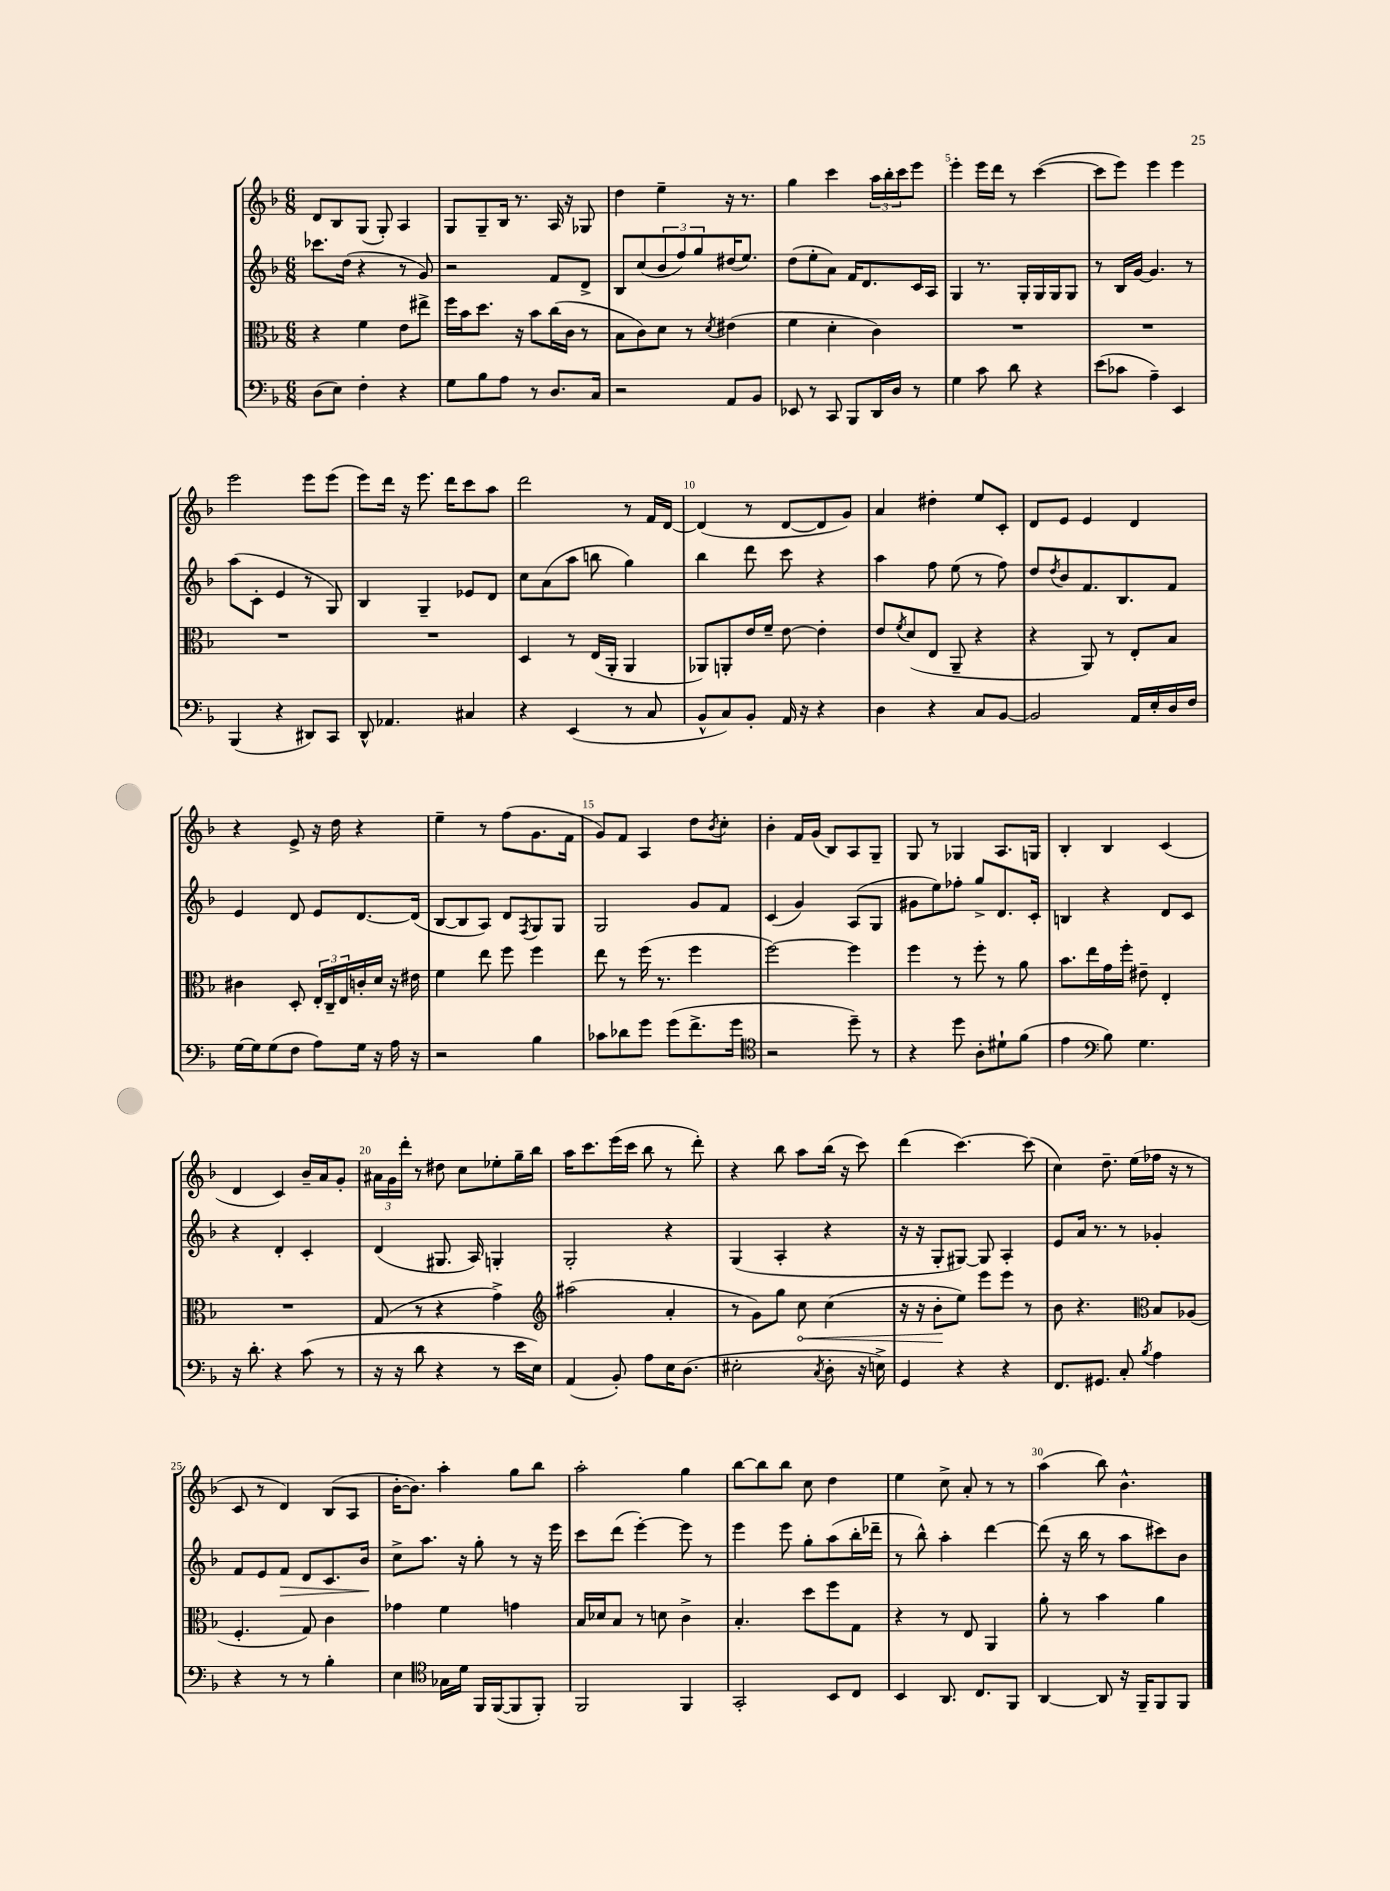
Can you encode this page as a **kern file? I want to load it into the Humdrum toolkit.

**kern	**kern	**kern	**kern
*staff4	*staff3	*staff2	*staff1
*clefF4	*clefC3	*clefG2	*clefG2
*k[b-]	*k[b-]	*k[b-]	*k[b-]
*M6/8	*M6/8	*M6/8	*M6/8
(8D	4r	8.ccc-	8d
8E)	.	.	8B-
.	.	(16dd	.
4F'	4f	4r	(8G
.	.	.	8G')
4r	8e	8r	4A
.	8ee#^	8g)	.
=	=	=	=
8G	16ff	2r	8G
.	16b-	.	.
8B-	8.dd	.	8G~
8A	.	.	16B-
.	16r	.	8.r
8r	8b-	.	.
8.D	(16cc	8f	16A
.	16c	.	16r
.	8r	8d^	8G-
16C	.	.	.
=	=	=	=
2r	8B-	8B-	4dd
.	8c)	(8cc	.
.	8d	12b-	4ee~
.	.	12ff)	.
.	8r	.	.
.	.	12gg	.
.	8qd	.	.
8AA	(4e#	(16dd#	16r
.	.	8.ee)	8.r
8BB-	.	.	.
=	=	=	=
8EE-	4f	(8dd	4gg
8r	.	8ee'	.
8CC	4d'	8a)	4ccc
8BBB-	.	16f	.
.	.	8.d	.
16DD	4c)	.	24aa
.	.	.	24bb-'
16D	.	.	.
.	.	.	24ccc
8r	.	16c	8eee
.	.	16A	.
=	=	=	=
4G	2.r	4G	4eee'
8c	.	8.r	16eee
.	.	.	16ddd
8d	.	.	8r
.	.	16G'	.
4r	.	16G	([4ccc
.	.	16G	.
.	.	8G	.
=	=	=	=
(8e	2.r	8r	8ccc]
8c-	.	16B-	8eee)
.	.	[16g	.
4A~)	.	4.g]	4eee
4EE	.	.	4eee
.	.	8r	.
=	=	=	=
(4BBB-	2.r	(8aa	2eee
.	.	8c'	.
4r	.	4e	.
8DD#)	.	8r	8eee
8CC	.	8G)	(8eee
=	=	=	=
8DD^^	2.r	4B-	8eee)
4.AA-	.	.	16ddd
.	.	.	16r
.	.	4G~	8.eee
.	.	.	16ddd
4C#	.	8e-	8ccc
.	.	8d	8aa
=	=	=	=
4r	4D	8cc	2ddd
.	.	(8a	.
(4EE	8r	8aa	.
.	(16E	8bb	.
.	16AA'	.	.
8r	4AA	4gg)	8r
8C	.	.	16f
.	.	.	[16d
=	=	=	=
8BB-^^	8AA-)	4bb-	(4d]
8C)	8AA'	.	.
8BB-'	16e	8ddd	8r
.	16f~	.	.
16AA	[8e	8ccc	[8d
16r	.	.	.
4r	4e']	4r	8d]
.	.	.	8g)
=	=	=	=
4D	8e	4aa	4a
.	8qf	.	.
.	(8d	.	.
4r	8E	8ff	4dd#'
.	8AA~	(8ee	.
8C	4r	8r	8ee
[8BB-	.	8ff)	8c'
=	=	=	=
2BB-]	4r	8dd	8d
.	.	8qdd	.
.	.	8b-	8e
.	8AA)	8.f	4e
.	8r	.	.
.	.	8.B-	.
16AA	8E'	.	4d
16E'	.	.	.
16D	8B-	8f	.
16F	.	.	.
=	=	=	=
[16G	4c#	4e	4r
16G]	.	.	.
(8G	.	.	.
8F	8D'	8d	8e^
8A)	24E'	8e	16r
.	24C~	.	.
.	.	.	16dd
.	24E	.	.
16G	16c'	[8.d	4r
16r	16d	.	.
16A	16r	.	.
16r	16e#	(16d]	.
=	=	=	=
2r	4f	[8B-	4ee~
.	.	8B-]	.
.	8ee	8A)	8r
.	8ff	8d	(8ff
.	.	8qF	.
4B-	4ff	8G	8.g
.	.	8G	.
.	.	.	16f
=	=	=	=
8c-	8ee	2G	8g)
8d-	8r	.	8f
8g	(16ff	.	4A
.	8.r	.	.
(8g	.	.	.
8.f^	4ff	8g	8dd
.	.	.	8qb-
.	.	8f	8cc'
16g	.	.	.
=	=	=	=
*clefC4	*	*	*
2r	[2ff)	(4c	4b-'
.	.	4g)	16f
.	.	.	(16g
.	.	.	8B-)
8dd~)	4ff]	(8A	8A
8r	.	8G	8G~
=	=	=	=
4r	4ff	8g#	8G
.	.	8ee)	8r
8dd	8r	8ff-'	4G-
8A'	8ff'	8gg^	.
8d#`	8r	8.d	8.A
(8f	8a	.	.
.	.	16c'	16G
=	=	=	=
4e	8.b-	4B	4B-'
.	16ee	.	.
*clefF4	*	*	*
8B-)	16g	4r	4B-
.	16ff'	.	.
4.G	8e#~	.	.
.	4E'	8d	(4c
.	.	8c	.
=	=	=	=
16r	2.r	4r	4d
8.d'	.	.	.
4r	.	4d'	4c)
(8c	.	4c'	16b-~
.	.	.	16a
8r	.	.	8g'
=	=	=	=
16r	(8G	(4d	24a#
.	.	.	24g
16r	.	.	.
.	.	.	24ddd'
8d	8r	.	8r
4r	4r	8.G#	8dd#
.	.	.	8cc
.	.	16A)	.
8r	4g^)	4G'	8ee-'
16e	.	.	16gg~
16E)	.	.	16bb-
=	=	=	=
*	*clefG2	*	*
(4AA	(2aa#	2G'	16aa
.	.	.	8.ccc
8BB-')	.	.	(16eee
.	.	.	16ccc
8A	.	.	8bb-
16E	4a'	4r	8r
(8.D	.	.	.
.	.	.	8ddd')
=	=	=	=
2E#'	8r	(4G	4r
.	8g)	.	.
.	8gg	4A'	8bb-
.	8cc	.	8aa
8qC	.	.	.
8D'	(4cc	4r	(16bb-
.	.	.	16r
16r	.	.	8ccc)
16E^)	.	.	.
=	=	=	=
4GG	16r	16r	(4ddd
.	16r	16r	.
.	8b-'	8G'	.
4r	8ee)	[8G#)	[4.ccc)
.	8eee	8G#]	.
4r	8eee	4A'	.
.	8r	.	(8ccc]
=	=	=	=
8.FF	8b-	8e	4cc)
.	4.r	16a	.
8.GG#	.	8.r	.
.	.	.	8.dd~
8C'	.	8r	.
.	.	.	(16ee
*	*clefC3	*	*
8qB-	.	.	.
4A	8B-	4g-'	16ff-
.	.	.	16r
.	(8A-	.	8r
=	=	=	=
4r	4.F'	8f	8c
.	.	8e	8r
8r	.	8f	4d)
8r	8G)	8d	.
4B-'	4c	8.c	(8B-
.	.	.	8A
.	.	16b-	.
=	=	=	=
4E	4g-	8cc^	[16b-'
.	.	.	8.b-])
.	.	8.aa	.
*clefC4	*	*	*
16G-	4f	.	4aa'
16d	.	16r	.
16FF	.	8gg'	.
([16FF	.	.	.
8FF]	4g	8r	8gg
8FF')	.	16r	8bb-
.	.	16eee	.
=	=	=	=
2FF	16B-	8ccc	2aa'
.	16d-	.	.
.	8B-	(8ddd	.
.	8r	[4eee')	.
.	8d	.	.
4FF	4c^	8eee]	4gg
.	.	8r	.
=	=	=	=
2GG'	4.B-'	4eee	[8bb-
.	.	.	8bb-]
.	.	8eee	8bb-
.	8dd	8gg'	8cc
8BB-	8ff	(8aa	4dd
8C	8G	16bb-'	.
.	.	16ddd-~	.
=	=	=	=
4BB-	4r	8r	4ee
.	.	8bb-^^)	.
8.AA	8r	4aa'	8cc^
.	8E	.	8a'
8.C	.	.	.
.	4AA	[4ddd	8r
8FF	.	.	8r
=	=	=	=
[4AA	8a'	(8ddd]	(4aa
.	8r	16r	.
.	.	16bb-	.
8AA]	4b-	8r	8bb-)
16r	.	8aa	4.b-^^
16FF~	.	.	.
8FF	4a	8ccc#)	.
8FF	.	8b-	.
==	==	==	==
*-	*-	*-	*-
